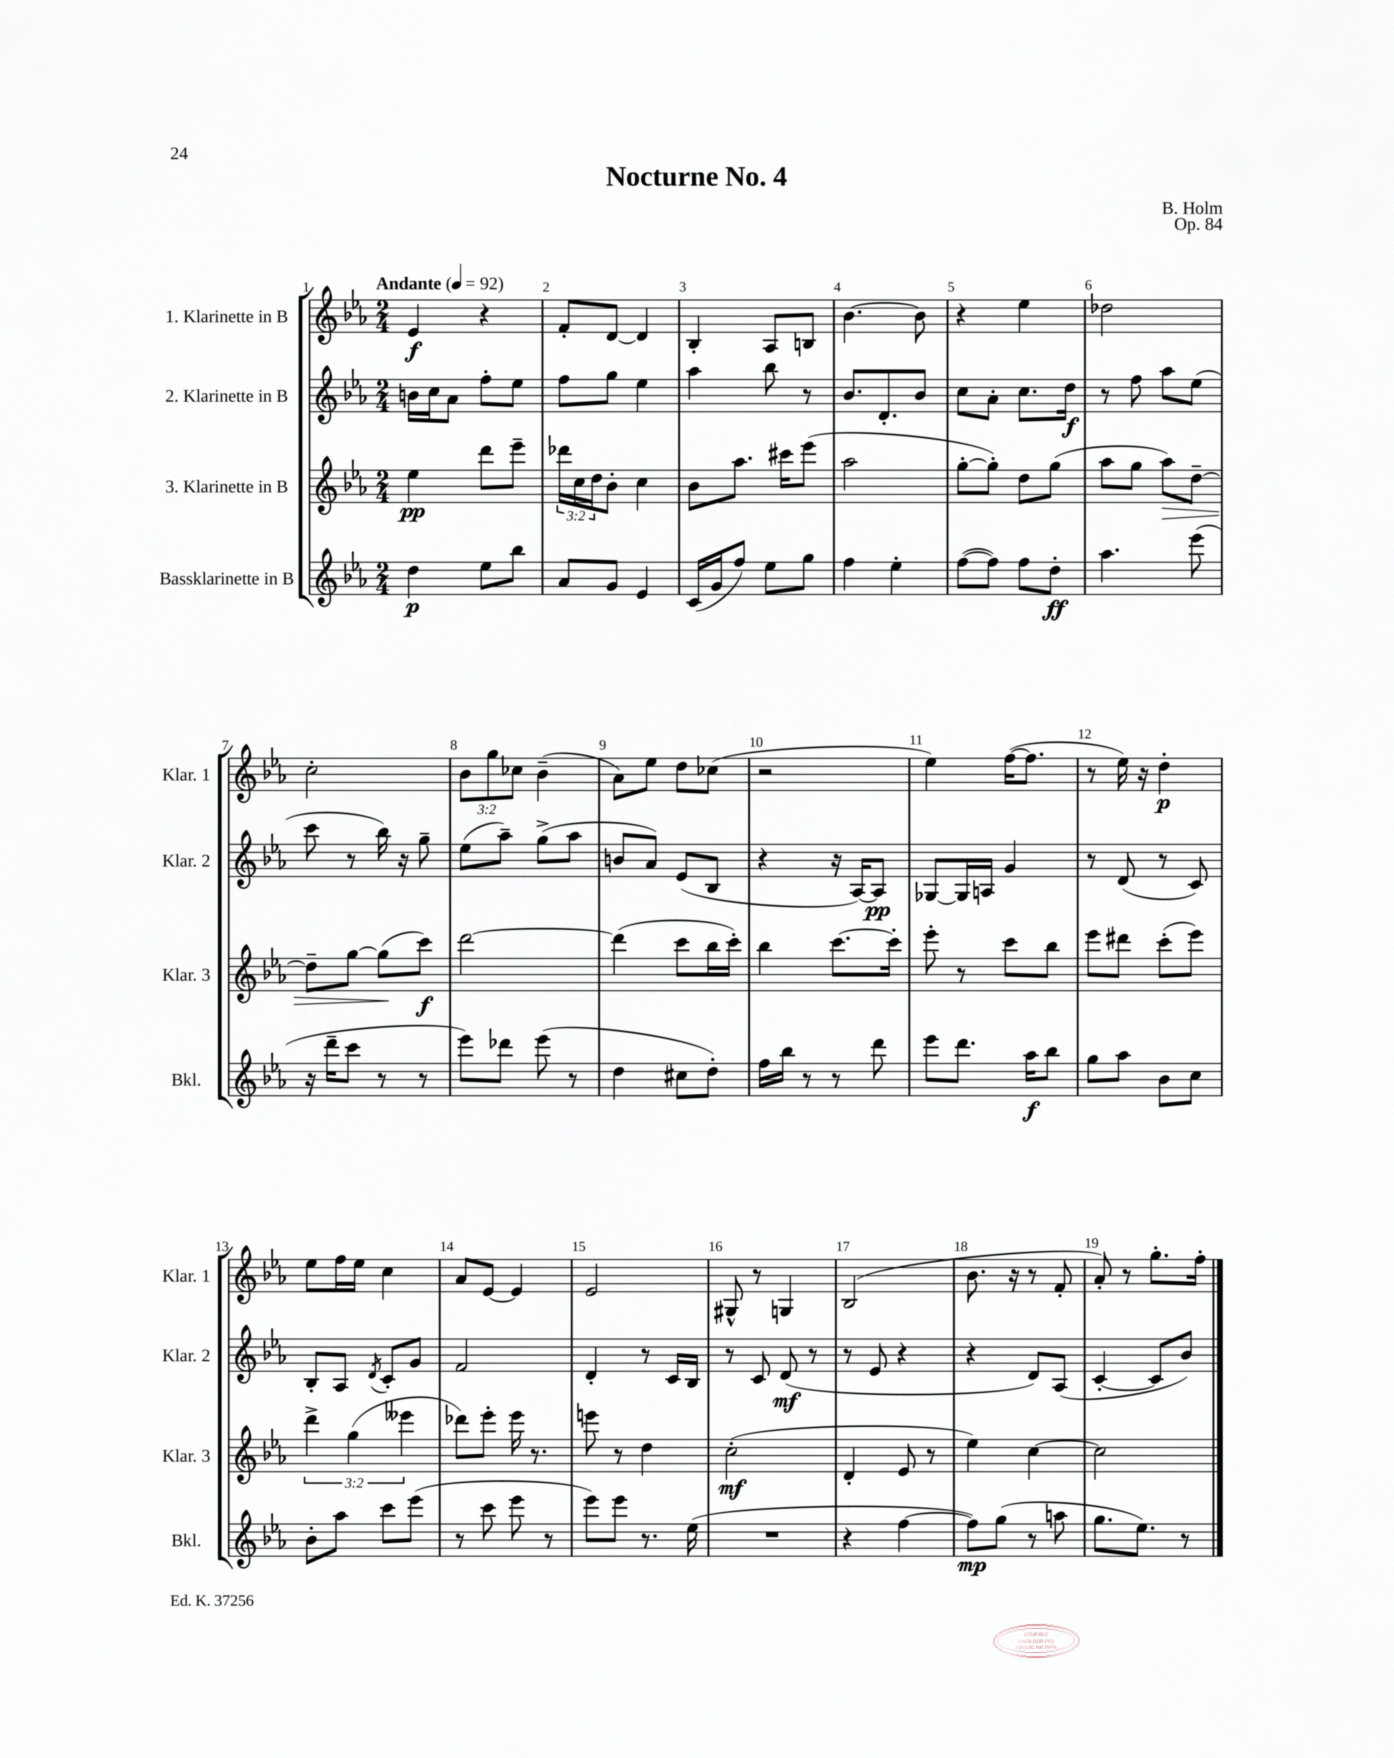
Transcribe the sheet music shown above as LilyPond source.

\header { title = "Nocturne No. 4" composer = "B. Holm" opus = "Op. 84" }
<<
\new StaffGroup <<
\new Staff = "s0" \with { instrumentName = "1. Klarinette in B" shortInstrumentName = "Klar. 1" } {
    \clef treble \key ees \major \numericTimeSignature \time 2/4 \override Staff.TupletNumber.text = #tuplet-number::calc-fraction-text \tempo "Andante" 4 = 92
    ees'4\f r4 |
    f'8-. d'8~ d'4 |
    bes4-. aes8 b8 |
    bes'4.~ bes'8 |
    r4 ees''4 |
    des''2 |
    c''2-. |
    \tuplet 3/2 { bes'8 g''8 ces''8 } bes'4--( |
    aes'8) ees''8 d''8 ces''8( |
    r2 |
    ees''4) f''16~( f''8. |
    r8 ees''16) r16 d''4-.\p |
    ees''8 f''16 ees''16 c''4 |
    aes'8 ees'8~ ees'4 |
    ees'2 |
    gis8-^ r8 g4 |
    bes2( |
    bes'8. r16 r8 f'8-. |
    aes'8-.) r8 g''8.-. f''16-. \bar "|." |
}
\new Staff = "s1" \with { instrumentName = "2. Klarinette in B" shortInstrumentName = "Klar. 2" } {
    \clef treble \key ees \major \numericTimeSignature \time 2/4
    b'16 c''16 aes'8 f''8-. ees''8 |
    f''8 g''8 ees''4 |
    aes''4 bes''8 r8 |
    bes'8. d'8.-. bes'8 |
    c''8 aes'8-. c''8. d''16\f |
    r8 f''8 aes''8 ees''8( |
    c'''8 r8 bes''16) r16 g''8-- |
    ees''8( aes''8--) g''8->( aes''8 |
    b'8 aes'8) ees'8( bes8 |
    r4 r16 aes16~) aes8\pp |
    ges8~ ges16 a16 g'4 |
    r8 d'8( r8 c'8) |
    bes8-. aes8 \acciaccatura { d'8 } c'8-. g'8 |
    f'2 |
    d'4-. r8 c'16 bes16 |
    r8 c'8 d'8\mf( r8 |
    r8 ees'8 r4 |
    r4 d'8) aes8( |
    c'4~-. c'8 bes'8) \bar "|." |
}
\new Staff = "s2" \with { instrumentName = "3. Klarinette in B" shortInstrumentName = "Klar. 3" } {
    \clef treble \key ees \major \numericTimeSignature \time 2/4 \override Staff.TupletNumber.text = #tuplet-number::calc-fraction-text
    ees''4\pp d'''8 ees'''8-- |
    \tuplet 3/2 { des'''16 c''16 d''16 } bes'8-. c''4 |
    bes'8 aes''8. cis'''16 ees'''8( |
    aes''2 |
    g''8~-. g''8-.) d''8 g''8( |
    aes''8 g''8 aes''8\>) d''8~-- |
    d''8-- g''8~ g''8\!( c'''8\f) |
    d'''2~ |
    d'''4( c'''8 bes''16 c'''16-.) |
    bes''4 c'''8.~ c'''16-. |
    ees'''8-. r8 c'''8 bes''8 |
    ees'''8 dis'''8 c'''8-.( ees'''8) |
    \tuplet 3/2 { d'''4-> g''4( eeses'''4 } |
    des'''8) ees'''8-. ees'''16 r8. |
    e'''8 r8 d''4 |
    c''2-.\mf( |
    d'4-. ees'8 r8 |
    ees''4) c''4~ |
    c''2 \bar "|." |
}
\new Staff = "s3" \with { instrumentName = "Bassklarinette in B" shortInstrumentName = "Bkl." } {
    \clef treble \key ees \major \numericTimeSignature \time 2/4
    d''4\p ees''8 bes''8 |
    aes'8 g'8 ees'4 |
    c'16( g'16 f''8) ees''8 g''8 |
    f''4 ees''4-. |
    f''8~( f''8) f''8 d''8-.\ff |
    aes''4. ees'''8( |
    r16 d'''16-- c'''8 r8 r8 |
    ees'''8) des'''8 ees'''8( r8 |
    d''4 cis''8 d''8-.) |
    f''16 bes''16 r8 r8 d'''8 |
    ees'''8 d'''8. aes''16\f bes''8 |
    g''8 aes''8 bes'8 c''8 |
    bes'8-. aes''8 c'''8 ees'''8( |
    r8 c'''8 ees'''8 r8 |
    ees'''8) ees'''8 r8. ees''16( |
    R2 |
    r4 f''4~ |
    f''8\mp) g''8( r8 a''8 |
    g''8. ees''8.) r8 \bar "|." |
}
>>
>>
\layout { \context { \Score \override BarNumber.break-visibility = ##(#f #t #t) barNumberVisibility = #all-bar-numbers-visible } }
